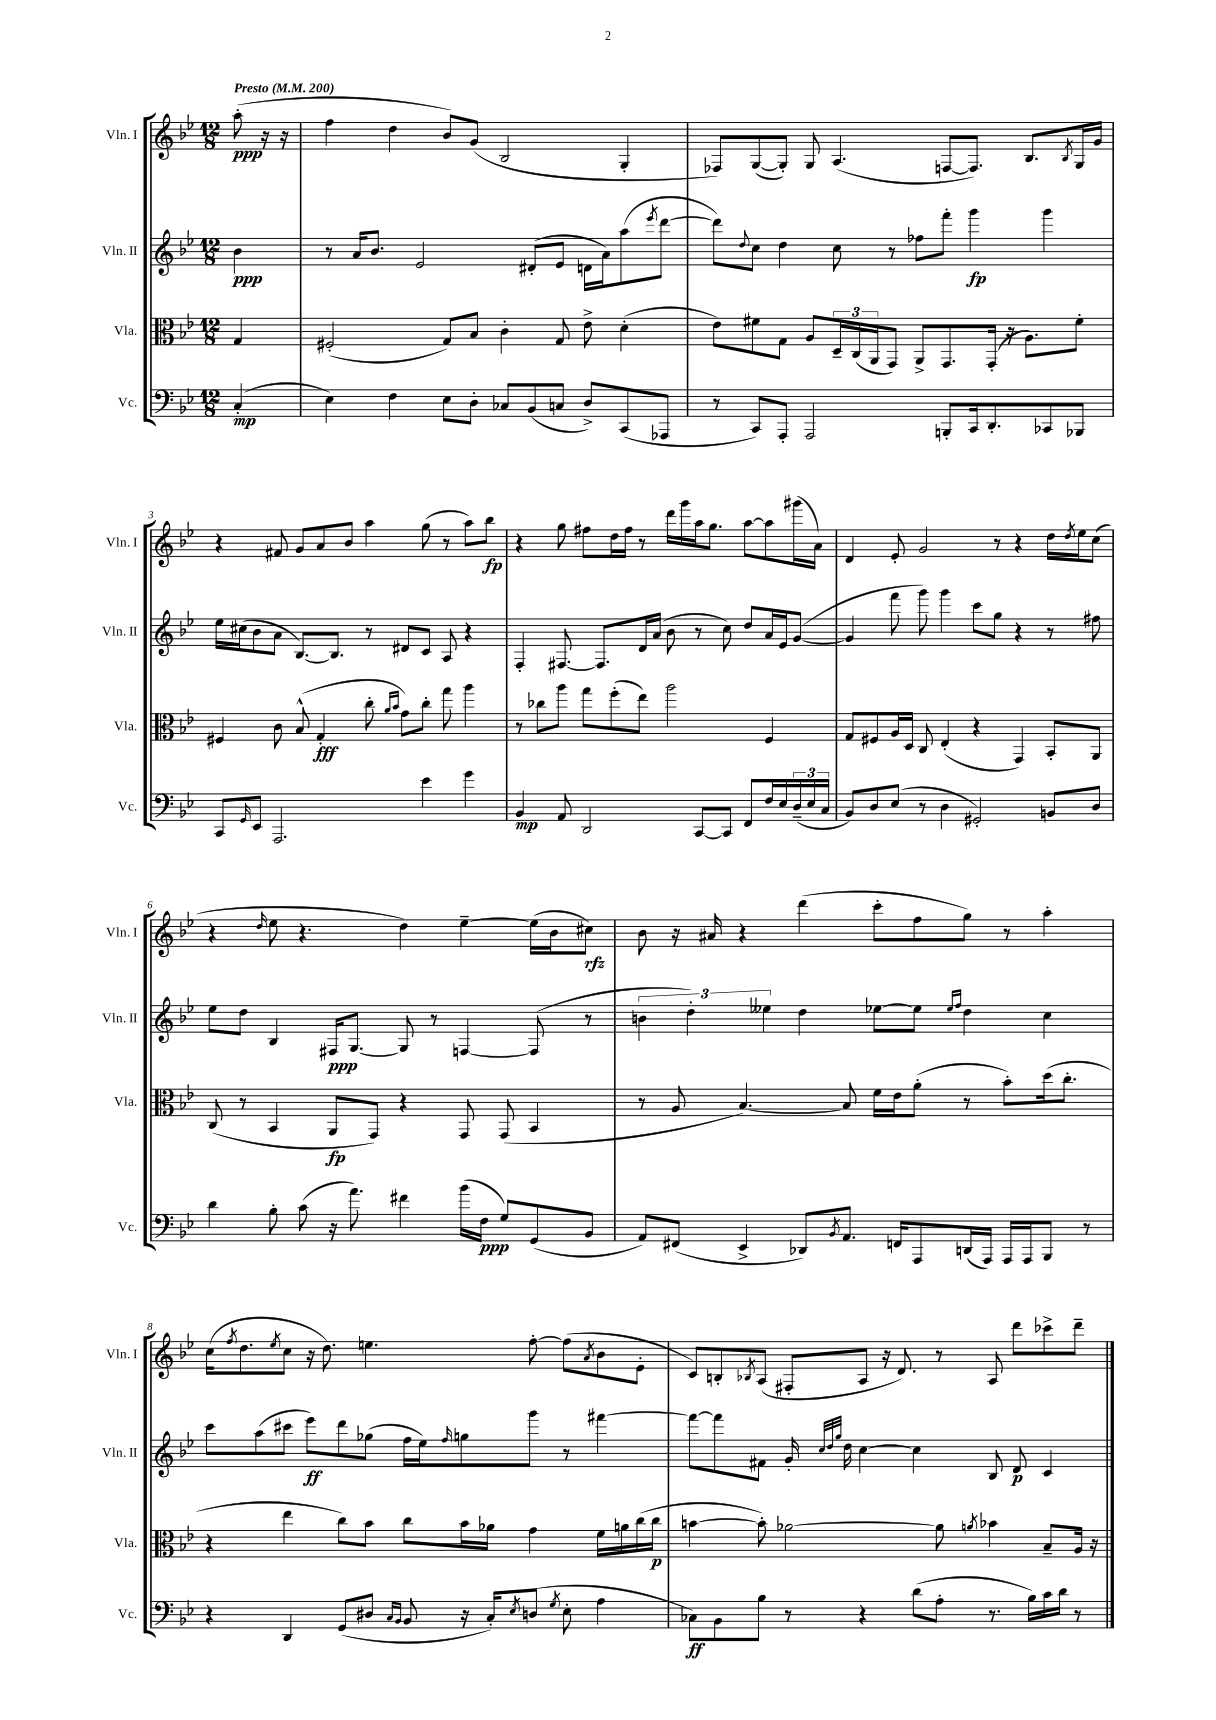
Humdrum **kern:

**kern	**kern	**kern	**kern
*staff4	*staff3	*staff2	*staff1
*clefF4	*clefC3	*clefG2	*clefG2
*k[b-e-]	*k[b-e-]	*k[b-e-]	*k[b-e-]
*M12/8	*M12/8	*M12/8	*M12/8
*MM200	*MM200	*MM200	*MM200
(4C'/	4G/	4b-\	(8aa'\
.	.	.	16r
.	.	.	16r
=	=	=	=
4E-\)	(2F#'/	8r	4ff\
.	.	16a/LK	.
.	.	8.b-/J	.
4F\	.	.	4dd\
.	.	2e-/	.
8E-\L	8G/L)	.	8b-/L)
8D'\J	8B-/J	.	(8g/J
8C-/L	4c'\	.	2B-/
(8BB-/	.	(8d#'/L	.
8C/J	8G/	8e-/J	.
8D^/L)	8e-^\	16d\LL	.
.	.	16a\J)	.
(8CC/	(4d'\	(8aa\	4G'/
.	.	8qeee-/	.
8AAA-/J	.	[8ddd\J	.
=	=	=	=
8r	8e-\L)	8ddd\]L)	8F-/L)
.	.	8qqdd/	.
8CC/L)	8f#\	8cc\J	([8G/
8AAA'/J	8G\J	4dd\	8G'/]J)
2AAA/	8A/L	.	8G/
.	24D~/L	8cc\	(4.A/
.	(24C/	.	.
.	24AA/J	.	.
.	8GG/J)	8r	.
.	8AA^/L	8ff-\L	.
8BBB'/L	8.GG/	8fff'\J	[8F/L
16CC/k	.	4ggg\	8.F/]J)
8.DD'/	(16GG'/Jk	.	.
.	16r	.	.
.	8.A\L)	.	8.B-/L
8CC-/	.	4ggg\	.
.	.	.	8qB-/
8BBB-/J	8f#'\J	.	16G/L
.	.	.	16g/JJ
=	=	=	=
8CC/L	4F#/	16ee-\LL	4r
.	.	(16cc#\J	.
16qqGG/	.	.	.
8EE-/J	.	8b-\	.
2.AAA/	8c\	8a\J	8f#/
.	(8B-^^/	[8.B-/L)	8g/L
.	4G'/	.	8a/
.	.	8.B-/]J	.
.	.	.	8b-/J
.	8cc'\	8r	4aa\
.	16qqa/LL	.	.
.	16qqb-/JJ	.	.
.	8g\L)	8d#/L	.
4e-\	8cc'\J	8c/J	(8gg\
.	8gg\	8A/	8r
4g\	4aa\	4r	8aa\L)
.	.	.	8bb-\J
=	=	=	=
4BB-/	8r	4F'/	4r
.	8cc-\L	.	.
8AA/	8aa\J	[8.F#/	8gg\
2DD/	8gg\L	.	8ff#\L
.	.	8.F#/]L	.
.	(8ff'\	.	16dd\L
.	.	.	16ff#\JJ
.	8ee-\J)	16d/L	8r
.	.	(16a/JJ	.
.	2aa\	8b-\	16ddd\LL
.	.	.	16ggg\
[8CC/L	.	8r	16aa\J
.	.	.	8.gg\J
8CC/]J	.	8cc\)	.
8FF/L	.	8dd/L	[8aa\L
16F/L	4F/	16a/L	8aa\]
16E-/	.	16e-/J	.
(24D~/	.	([8g/J	(16ggg#\L
24E-/	.	.	.
.	.	.	16a\JJ)
24C/JJ	.	.	.
=	=	=	=
8BB-/L)	8G/L	4g/]	4d/
8D/	8F#/	.	.
(8E-/J	16A/L	8fff\	8e-'/
.	16D/JJ	.	.
8r	8C/	8ggg\)	2g/
4D\	(4E-'/	4ggg\	.
2GG#'/)	4r	8ccc\L	.
.	.	8gg\J	8r
.	4GG/)	4r	4r
8BB/L	8BB-'/L	8r	16dd\LL
.	.	.	8qdd/
.	.	.	16ee-\J
8D/J	8AA/J	8ff#\	(8cc\J
=	=	=	=
4d\	(8C/	8ee-\L	4r
.	8r	8dd\J	.
.	.	.	16qqdd/
8B-'\	4BB-/	4B-/	8ee-\
(8c\	.	.	4.r
16r	8AA/L	16F#/LK	.
8.a\)	.	[8.G/J	.
.	8GG/J)	.	.
4f#\	4r	8G/]	4dd\)
.	.	8r	.
(16b-\LL	8GG/	[4F/	[4ee-~\
16F\JJ	.	.	.
8G/L)	(8GG/	.	.
(8GG/	4BB-/	(8F/]	(16ee-\]LL
.	.	.	16b-\J
8BB-/J	.	8r	8cc#\J)
=	=	=	=
8AA/L)	8r	6b\	8b-\
(8FF#/J	8A/	.	16r
.	.	6dd'\)	.
.	.	.	16a#/
4EE-^/	[4.B-/)	.	4r
.	.	6ee--\	.
8DD-/L)	.	4dd\	(4ddd\
8qBB-/	.	.	.
8.AA/J	8B-/]	.	.
.	16f\LL	[8ee-\L	8ccc'\L
16FF/LK	16e-\J	.	.
8AAA/	(8a'\J	8ee-\]J	8ff\
.	.	16qqee-/LL	.
.	.	16qqff/JJ	.
(16DD/L	8r	4dd\	8gg\J)
16AAA/JJ)	.	.	.
16AAA/LL	8b-'\L)	.	8r
16AAA/J	.	.	.
8BBB-/J	(16dd\k	4cc\	4aa'\
.	8.cc'\J	.	.
8r	.	.	.
=	=	=	=
4r	4r	8ccc\L	(16cc\LK
.	.	.	8qff/
.	.	.	8.dd\
.	.	(8aa\	.
.	.	.	8qee-/
4DD/	4ee-\	8ccc#\J	8cc\J
.	.	8eee-\L)	16r
.	.	.	8.dd\)
(8GG/L	8cc\L)	8ddd\	.
8D#/J	8b-\J	(8gg-\J	4.ee\
16qqC/LL	.	.	.
16qqBB-/JJ	.	.	.
8BB-/	8cc\L	16ff\LL	.
.	.	16ee-\J)	.
.	.	16qqff/	.
16r	16b-\L	8gg\	.
16C'/LK)	16a-\JJ	.	.
8qE-/	.	.	.
(8D/J	4g\	8ggg\J	[8ff'\
8qG/	.	.	.
8E-'\	.	8r	(8ff\]L
.	.	.	8qa/
4A\	16f\LL	[4fff#\	8b-\
.	16a\	.	.
.	(16cc\	.	8e-'\J
.	16cc\JJ	.	.
=	=	=	=
8C-\L)	[4b\	8fff#\_L	8c/L)
8BB-\	.	8fff#\]	8B'/
.	.	.	8qB-/
8B-\J	8b'\])	8f#\J	(8A/J
8r	[2a-\	16g'/	8F#'/L
.	.	32qqcc/LLL	.
.	.	32qqdd/	.
.	.	32qqgg/JJJ	.
.	.	16dd\	.
4r	.	[4cc\	8A/J
.	.	.	16r
.	.	.	8.d/)
(8d\L	.	4cc\]	.
8A'\J	8a-\]	.	8r
.	8qa/	.	.
8.r	4b-\	8B-/	8A/
.	.	8d/	8ddd\L
16B-\LL)	.	.	.
16c\	8B-~/L	4c/	8ccc-^\
16d\JJ	.	.	.
8r	16A/Jk	.	8ddd~\J
.	16r	.	.
==	==	==	==
*-	*-	*-	*-
